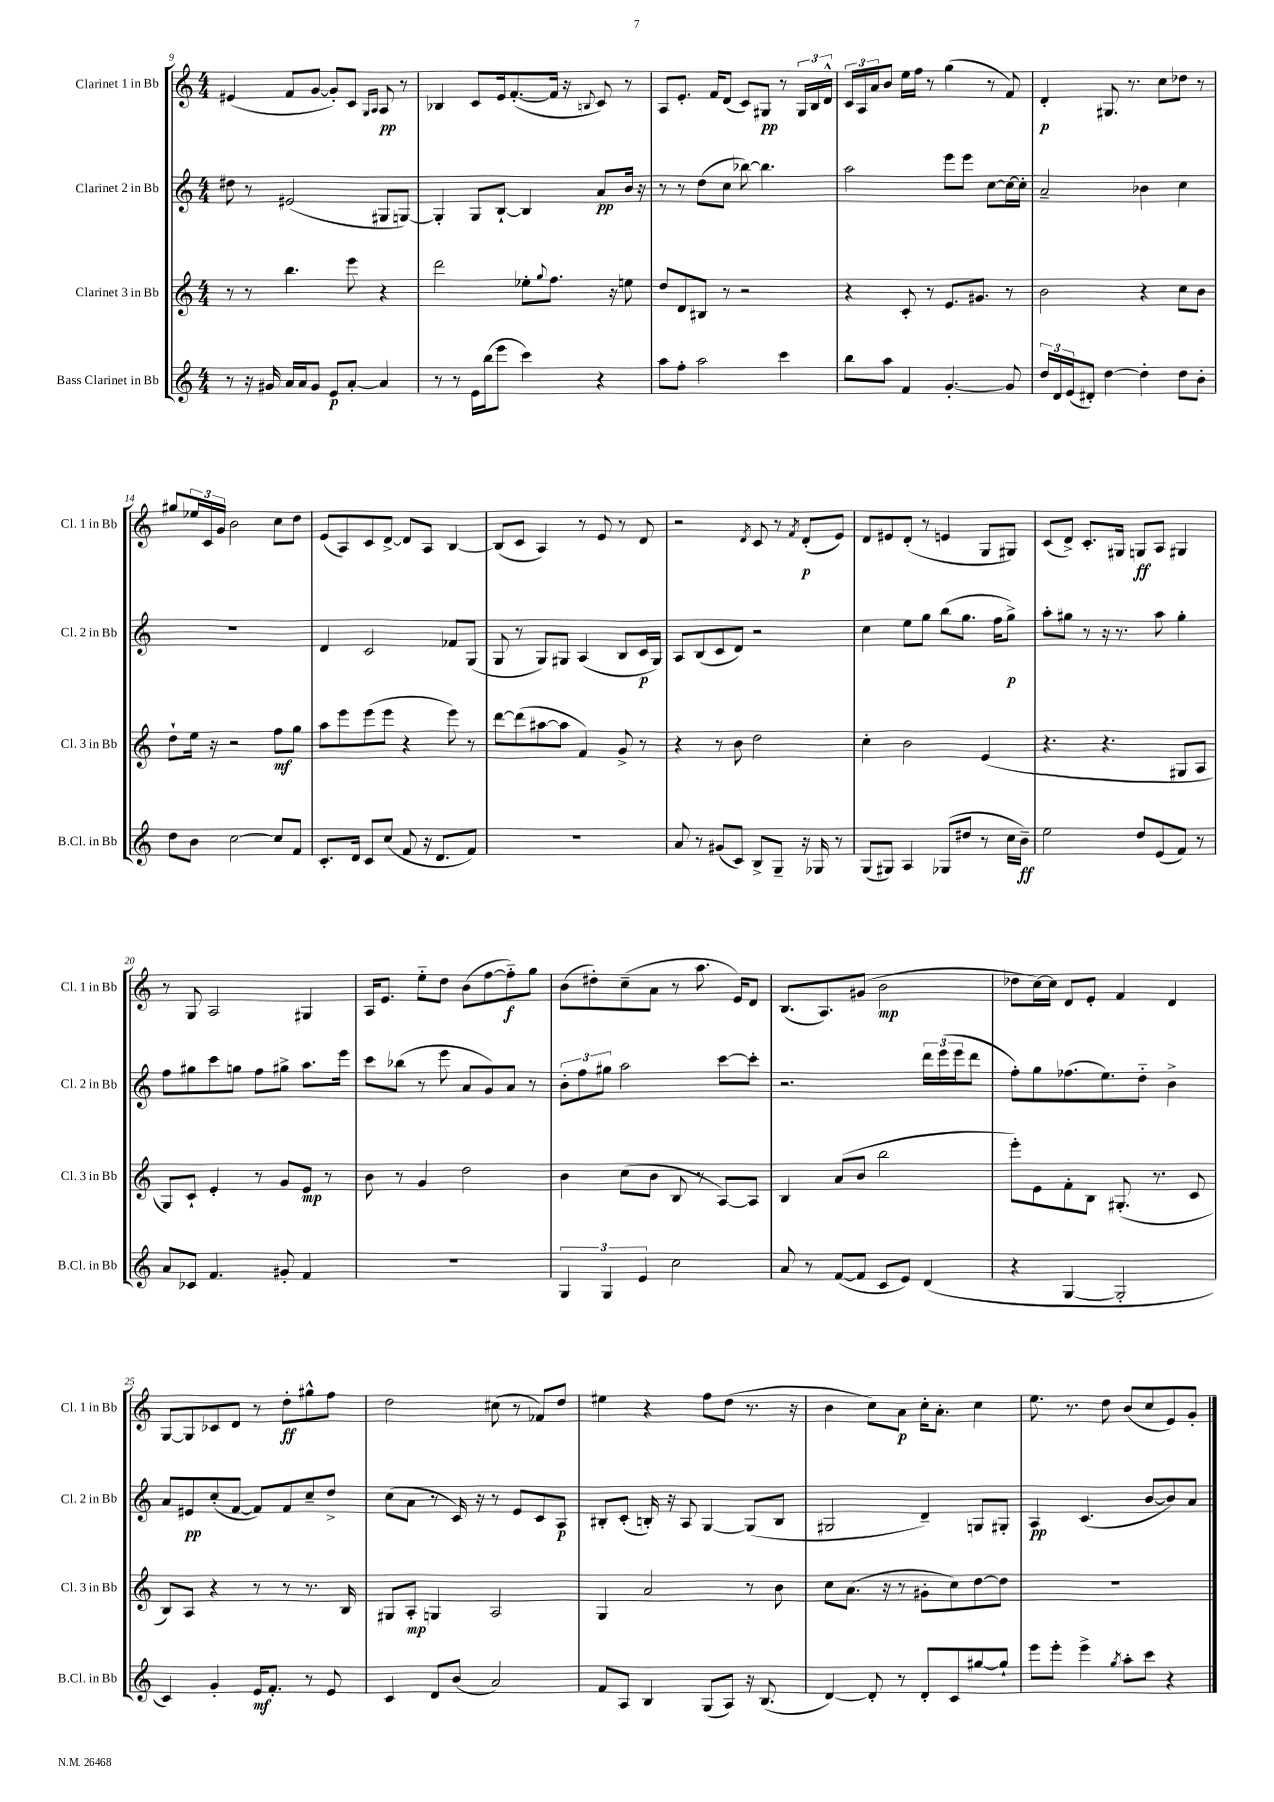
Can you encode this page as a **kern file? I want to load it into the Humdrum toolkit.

**kern	**kern	**kern	**kern
*staff4	*staff3	*staff2	*staff1
*clefG2	*clefG2	*clefG2	*clefG2
*k[]	*k[]	*k[]	*k[]
*M4/4	*M4/4	*M4/4	*M4/4
8r	8r	8dd#\	(4e#/
16r	8r	8r	.
16g#/	.	.	.
16a/LL	4.bb\	(2e#/	8f/L
16a/J	.	.	.
8g#/J	.	.	[8g/J
8e/L	.	.	8g'/]L)
[8a'/J	8eee\	.	8c/J
.	.	.	16qqG/LL
.	.	.	16qqA/JJ
4a/]	4r	8G#/L	8A/
.	.	[8G/J)	8r
=	=	=	=
8r	2ddd\	4G'/]	4B-/
8r	.	.	.
16e\LL	.	8G/L	8c/L
(16bb\J	.	.	.
8eee\J	.	[8B`/J	16e/k
.	.	.	([8.f'/
4ccc\)	8ee-'\L	4B/]	.
.	8qqgg/	.	.
.	8.ff\J	.	16f/]Jk
.	.	.	16r
.	.	.	8qqB/
4r	.	8a/L	8c/)
.	16r	.	.
.	8ee\	16b/Jk	8r
.	.	16r	.
=	=	=	=
8aa\L	8dd/L	8r	8A/L
8ff'\J	8d/	8r	8.e'/J
2aa\	8B#/J	(8dd\L	.
.	.	.	16f/LK
.	8r	8cc\J	(8d/J
.	2r	[8bb-\)	8c/L)
.	.	4.bb-\]	8G#/J
4ccc\	.	.	8r
.	.	.	24G#/LL
.	.	.	24B/
.	.	.	24d^^/JJ
=	=	=	=
8bb\L	4r	2aa\	24c/LL
.	.	.	24A/
.	.	.	24a/J
8aa\J	.	.	8b/J
4f/	8c'/	.	16ee\LL
.	.	.	16ff\JJ
.	8r	.	8r
[4.g'/	8.e/L	8eee\L	(4gg\
.	.	8eee\J	.
.	8.g#/J	.	.
.	.	[8cc\L	8r
8g/]	8r	16cc\_L	8f/)
.	.	16cc'\]JJ	.
=	=	=	=
24dd/LL	2b\	2a~/	4d'/
24d/	.	.	.
(24e/J	.	.	.
8d#'/J)	.	.	.
[4dd\	.	.	8.G#/
.	.	.	8.r
4dd'\]	4r	4b-\	.
.	.	.	8cc\L
8dd\L	8cc\L	4cc\	8dd-\J
8b'\J	8b\J	.	8r
=	=	=	=
8dd\L	8dd`\L	1r	8gg#/L
8b\J	16ee\Jk	.	24ee-/L
.	.	.	24c/
.	16r	.	.
.	.	.	24g/JJ
[2cc\	2r	.	2b\
8cc/]L	8ff\L	.	8cc\L
8f/J	8gg\J	.	8dd\J
=	=	=	=
8.c'/L	8aa\L	4d/	(8e/L
.	8eee\	.	8A/)
16d/Jk	.	.	.
8c/L	(8eee\	2c/	8c/
(8cc/J	8eee\J	.	[8d^/J
8f/	4r	.	8d/]L
16r	.	.	8A/J
8.d/L	.	.	.
.	8eee\)	8f-/L	[4B/
8f/J)	8r	(8G/J	.
=	=	=	=
1r	[8ddd\L	8G/	(8B/]L
.	(8ddd\]	8r	8c/J
.	[8aa#\	8G/L)	4A/)
.	8aa#\]J	8G#/J	.
.	4f/)	(4A/	8r
.	.	.	8e/
.	8g^/	8B/L	8r
.	8r	16c/L	8d/
.	.	16G#/JJ)	.
=	=	=	=
8a/	4r	8A/L	2r
8r	.	(8B/	.
(8g#/L	8r	8c/	.
8c/J)	8b\	8d/J)	.
.	.	.	8qd/
8B^/L	2dd\	2r	8c/
8G~/J	.	.	8r
.	.	.	8qf/
16r	.	.	(8d'/L
16G-/	.	.	.
8r	.	.	8e/J)
=	=	=	=
(8G/L	4cc'\	4cc\	8d/L
8G#/J)	.	.	8e#/
4A/	2b\	8ee\L	(8d'/J
.	.	8gg\J	8r
(8G-/L	.	(8bb\L	4e/
8dd#/J	.	8.gg\J	.
8r	(4e/	.	8G/L
.	.	16ff\LK	.
16cc\LL	.	8gg^\J)	8G#/J)
16b~\JJ)	.	.	.
=	=	=	=
2ee\	4.r	8aa'\L	(8c/L
.	.	8gg#\J	8d^/J)
.	.	8r	8.c'/L
.	4.r	16r	.
.	.	8.r	16G#/Jk
8dd/L	.	.	8G/L
(8e/	.	8aa\	8A/J
8f/J)	8G#/L	4gg#'\	4G#/
8r	8A/J	.	.
=	=	=	=
8a/L	8G/L)	8ff\L	8r
8c-/J	8c`/J	8gg#\	8G/
4.f/	4e'/	8ccc\	2A/
.	.	8gg\J	.
.	8r	8ff\L	.
8g#'/	8g/L	8gg#^\J	.
4f/	8e/J	8.aa\L	4G#/
.	8r	.	.
.	.	16eee\Jk	.
=	=	=	=
1r	8b\	8ccc\L	16A/LK
.	.	.	8.e/J
.	8r	(8bb-\J	.
.	4g/	8r	8ee'~\L
.	.	8eee\	8dd\J
.	2dd\	8a/L	(8b\L
.	.	8g/)	[8ff\
.	.	8a/J	8ff'~\])
.	.	8r	8gg\J
=	=	=	=
6G/	4b\	12b'\L	(8b\L
.	.	12ff\	.
.	.	.	8dd#'\)
6G/	.	12gg#\J	.
.	(8cc\L	2aa\	(8cc~\
6e/	.	.	.
.	8b\J	.	8a\J
2cc\	8B/	.	8r
.	8r	.	8.aa\
.	[8A/L)	[8ccc\L	.
.	.	.	16e/LK)
.	8A/]J	8ccc'\]J	8d/J
=	=	=	=
8a/	4B/	2.r	(8.B/L
8r	.	.	.
.	.	.	8.A/)
([8f/L	(8a/L	.	.
8f/]J	8b/J	.	(8g#/J
8c/L	2bb\	.	2b\
8e/J)	.	.	.
(4d/	.	24ddd\LL	.
.	.	(24eee\	.
.	.	24eee\J	.
.	.	8ddd\J	.
=	=	=	=
4r	8eee'\L)	8ff'\L)	8dd-\L
.	8e\	8gg\	[16cc\L)
.	.	.	16cc\]JJ
[4G/	8f'\	(8.ff-\	8d/L
.	8B\J	.	8e'/J
.	.	8.ee\)	.
2G'/]	(8.G#'/	.	4f/
.	.	8dd'~\J	.
.	8.r	.	.
.	.	4b^\	4d/
.	8c/	.	.
=	=	=	=
4c/)	8B/L)	8a/L	[8G/L
.	8A/J	8e#/	8G/]
4g'/	4r	(8cc'/	8c-/
.	.	[8f/J	8d/J
16e/LK	8r	8f/]L)	8r
8.f'/J	.	.	.
.	8r	8f/	8dd'\L
8r	8.r	8cc~/	8gg#^^\
8e/	.	8dd^/J	8ff\J
.	16B/	.	.
=	=	=	=
4c/	8G#/L	(8cc\L	2dd\
.	8A'/J	8a\J	.
8d/L	4G/	8r	.
(8b/J	.	16c/)	.
.	.	16r	.
2a/)	2A/	8r	(8cc#\
.	.	8e/L	8r
.	.	8c/	8f-/L)
.	.	8A/J	8dd/J
=	=	=	=
8f/L	4G/	8B#'/L	4ee#\
8A/J	.	(8c'/J	.
4B/	2a/	16B'/)	4r
.	.	16r	.
.	.	8A/	.
(8G/L	.	[4G/	8ff\L
8A/J)	.	.	(8dd\J
16r	8r	(8G/]L	8.r
(8.B/	.	.	.
.	8b\	8B/J	.
.	.	.	16r
=	=	=	=
[4d/)	8cc\L	2G#/	4b\
.	(8.a\J	.	.
8d'/]	.	.	8cc\L)
.	16r	.	.
8r	8r	.	8a\J
8d'/L	8g#'\L	4d~/)	16cc'\LK
.	.	.	8.a'\J
8c/	8cc\)	.	.
[8gg#/	[8dd\	8G/L	4cc\
8gg#`/]J	8dd\]J	8G#'/J	.
=	=	=	=
8eee\L	1r	4A/	8.ee\
8eee'\J	.	.	.
.	.	.	8.r
4eee^\	.	(4.c/	.
.	.	.	8dd\
8qgg/	.	.	.
8aa'\L	.	.	(8b/L
8ccc\J	.	[8b/L	8cc/
4r	.	8b/])	8e/)
.	.	8a/J	8g'/J
==	==	==	==
*-	*-	*-	*-
